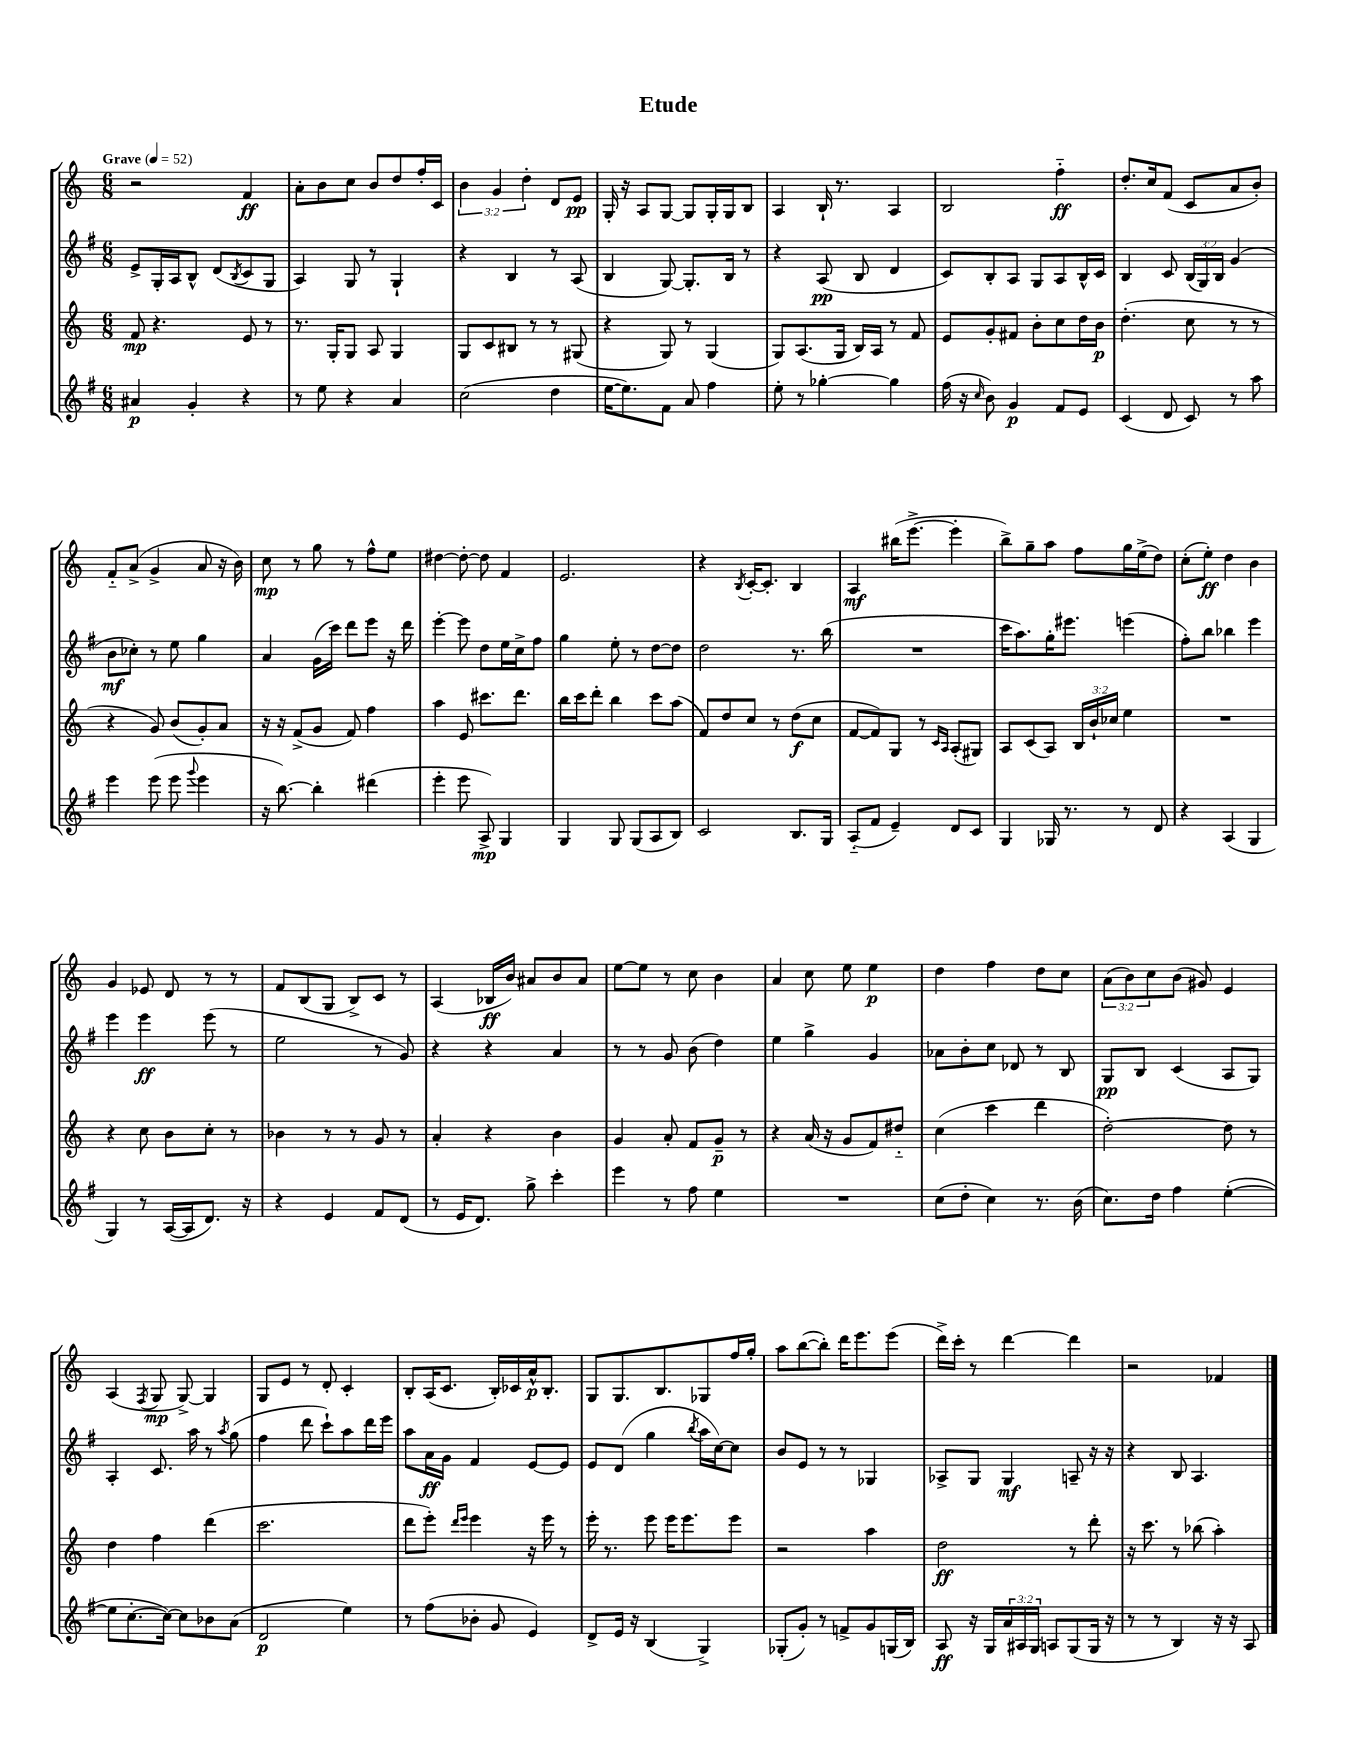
\header { title = "Etude" }
<<
\new StaffGroup <<
\new Staff = "s0" {
    \clef treble \key c \major \numericTimeSignature \time 6/8 \override Staff.TupletNumber.text = #tuplet-number::calc-fraction-text \tempo "Grave" 4 = 52
    r2 f'4\ff |
    a'8-. b'8 c''8 b'8 d''8 f''16-. c'16 |
    \tuplet 3/2 { b'4 g'4 d''4-. } d'8 e'8\pp |
    g16-. r16 a8 g8~ g8 g16-. g16 b8 |
    a4 b16-! r8. a4 |
    b2 f''4-_\ff |
    d''8.-. c''16 f'8( c'8 a'8 b'8-.) |
    f'8-_ a'8->( g'4-> a'8 r16 b'16) |
    c''8\mp r8 g''8 r8 f''8-^ e''8 |
    dis''4~ dis''8~-. dis''8 f'4 |
    e'2. |
    r4 \acciaccatura { b8 } c'16~-. c'8.-. b4 |
    a4\mf bis''16( e'''8.~-> e'''4-. |
    b''8->) g''8-- a''8 f''8 g''16 e''16->( d''8) |
    c''8-.( e''8-.\ff) d''4 b'4 |
    g'4 ees'8 d'8 r8 r8 |
    f'8 b8( g8 b8->) c'8 r8 |
    a4( bes16\ff b'16) ais'8 b'8 ais'8 |
    e''8~ e''8 r8 c''8 b'4 |
    a'4 c''8 e''8 e''4\p |
    d''4 f''4 d''8 c''8 |
    \tuplet 3/2 { a'8( b'8) c''8 } b'8( gis'8) e'4 |
    a4( \acciaccatura { f8 } g8\mp g8~->) g4 |
    g8 e'8 r8 d'8-. c'4-. |
    b8-. a16( c'8. b16-.) ces'16 a'16-^\p b8.-. |
    g8 g8. b8. ges8 f''16 g''16-. |
    a''8 b''8~( b''8-.) d'''16 e'''8. e'''8( |
    d'''16->) c'''16-. r8 d'''4~ d'''4 |
    r2 fes'4 \bar "|." |
}
\new Staff = "s1" {
    \clef treble \key g \major \numericTimeSignature \time 6/8 \override Staff.TupletNumber.text = #tuplet-number::calc-fraction-text
    e'8-> g16-. a16 b8-^ d'8( \acciaccatura { b8 } c'8 g8 |
    a4) g8 r8 g4-! |
    r4 b4 r8 a8( |
    b4 g8~) g8.-. b16 r8 |
    r4 a8\pp( b8 d'4 |
    c'8) b8-. a8 g8 a8 b16-^ c'16 |
    b4 c'8 \tuplet 3/2 { b16( g16) b16 } g'4( |
    b'8\mf ces''8-.) r8 e''8 g''4 |
    a'4 g'16( c'''16) d'''8 e'''8 r16 d'''16 |
    e'''4~-. e'''8 d''8 e''16 c''16-> fis''8 |
    g''4 e''8-. r8 d''8~ d''8 |
    d''2 r8. b''16( |
    R2. |
    c'''16 a''8.) g''16-. eis'''8. e'''4( |
    fis''8-.) b''8 bes''4 e'''4 |
    e'''4 e'''4\ff e'''8( r8 |
    e''2 r8 g'8) |
    r4 r4 a'4 |
    r8 r8 g'8 b'8( d''4) |
    e''4 g''4-> g'4 |
    aes'8 b'8-. c''8 des'8 r8 b8 |
    g8\pp b8 c'4( a8 g8) |
    a4-. c'8. a''16 r8 \acciaccatura { a''8 } g''8( |
    fis''4 d'''8 c'''8-!) a''8 d'''16 e'''16 |
    a''8 a'16\ff g'16 fis'4 e'8~ e'8 |
    e'8 d'8( g''4 \acciaccatura { b''8 } a''16 c''16~) c''8 |
    b'8 e'8 r8 r8 ges4 |
    aes8-> g8 g4\mf a8-- r16 r16 |
    r4 b8 a4. \bar "|." |
}
\new Staff = "s2" {
    \clef treble \key c \major \numericTimeSignature \time 6/8 \override Staff.TupletNumber.text = #tuplet-number::calc-fraction-text
    f'8\mp r4. e'8 r8 |
    r8. g16-. g8 a8 g4 |
    g8 c'8 bis8 r8 r8 gis8( |
    r4 g8) r8 g4( |
    g8) a8.( g16 b16) a16 r8 f'8 |
    e'8 g'8-. fis'8 b'8-. c''8 d''16 b'16\p |
    d''4.-.( c''8 r8 r8 |
    r4 g'8) b'8( g'8-.) a'8 |
    r16 r16 f'8->( g'8 f'8) f''4 |
    a''4 e'8 cis'''8. d'''8. |
    b''16 c'''16 d'''8-. b''4 c'''8 a''8( |
    f'8) d''8 c''8 r8 d''8\f( c''8 |
    f'8~ f'8) g8 r8 \grace { c'16 a16 } a8-.( gis8) |
    a8 c'8( a8) \tuplet 3/2 { b16 b'16-! ces''16 } e''4 |
    R2. |
    r4 c''8 b'8 c''8-. r8 |
    bes'4 r8 r8 g'8 r8 |
    a'4-. r4 b'4 |
    g'4 a'8-. f'8 g'8--\p r8 |
    r4 a'16( r16 g'8 f'8) dis''8-_ |
    c''4( c'''4 d'''4 |
    d''2~-.) d''8 r8 |
    d''4 f''4 d'''4( |
    c'''2. |
    d'''8 e'''8-.) \grace { d'''16 e'''16 } e'''4 r16 e'''16 r8 |
    e'''16-. r8. e'''8 e'''16 e'''8. e'''8 |
    r2 a''4 |
    d''2\ff r8 d'''8-. |
    r16 c'''8. r8 bes''8( a''4-.) \bar "|." |
}
\new Staff = "s3" {
    \clef treble \key g \major \numericTimeSignature \time 6/8 \override Staff.TupletNumber.text = #tuplet-number::calc-fraction-text
    ais'4\p g'4-. r4 |
    r8 e''8 r4 a'4 |
    c''2( d''4 |
    e''16~ e''8.) fis'8 a'8 fis''4 |
    e''8-. r8 ges''4~-. ges''4 |
    fis''16( r16 \grace { c''16 } b'8) g'4\p fis'8 e'8 |
    c'4( d'8 c'8) r8 a''8 |
    e'''4 e'''8( e'''8 \appoggiatura { g'''8 } e'''4 |
    r16 b''8.~) b''4-. dis'''4( |
    e'''4-. e'''8 a8->\mp) g4 |
    g4 g8 g8( a8 b8) |
    c'2 b8. g16 |
    a8-_( fis'8 e'4--) d'8 c'8 |
    g4 ges16 r8. r8 d'8 |
    r4 a4( g4 |
    g4) r8 a16~( a16 d'8.) r16 |
    r4 e'4 fis'8 d'8( |
    r8 e'16 d'8.) g''8-> c'''4-. |
    e'''4 r8 fis''8 e''4 |
    R2. |
    c''8( d''8-. c''4) r8. b'16( |
    c''8.) d''16 fis''4 e''4~-.( |
    e''8 c''8.~-. c''16~) c''8 bes'8 a'8( |
    d'2\p e''4) |
    r8 fis''8( bes'8-. g'8 e'4) |
    d'8-> e'16 r16 b4( g4->) |
    ges8-.( g'8-.) r8 f'8-> g'8 g16( b16) |
    a8\ff r16 g16 \tuplet 3/2 { a'16 ais16 g16 } a8 g8( g16 r16 |
    r8 r8 b4) r16 r16 a8 \bar "|." |
}
>>
>>
\layout { \context { \Score \remove "Bar_number_engraver" } }
